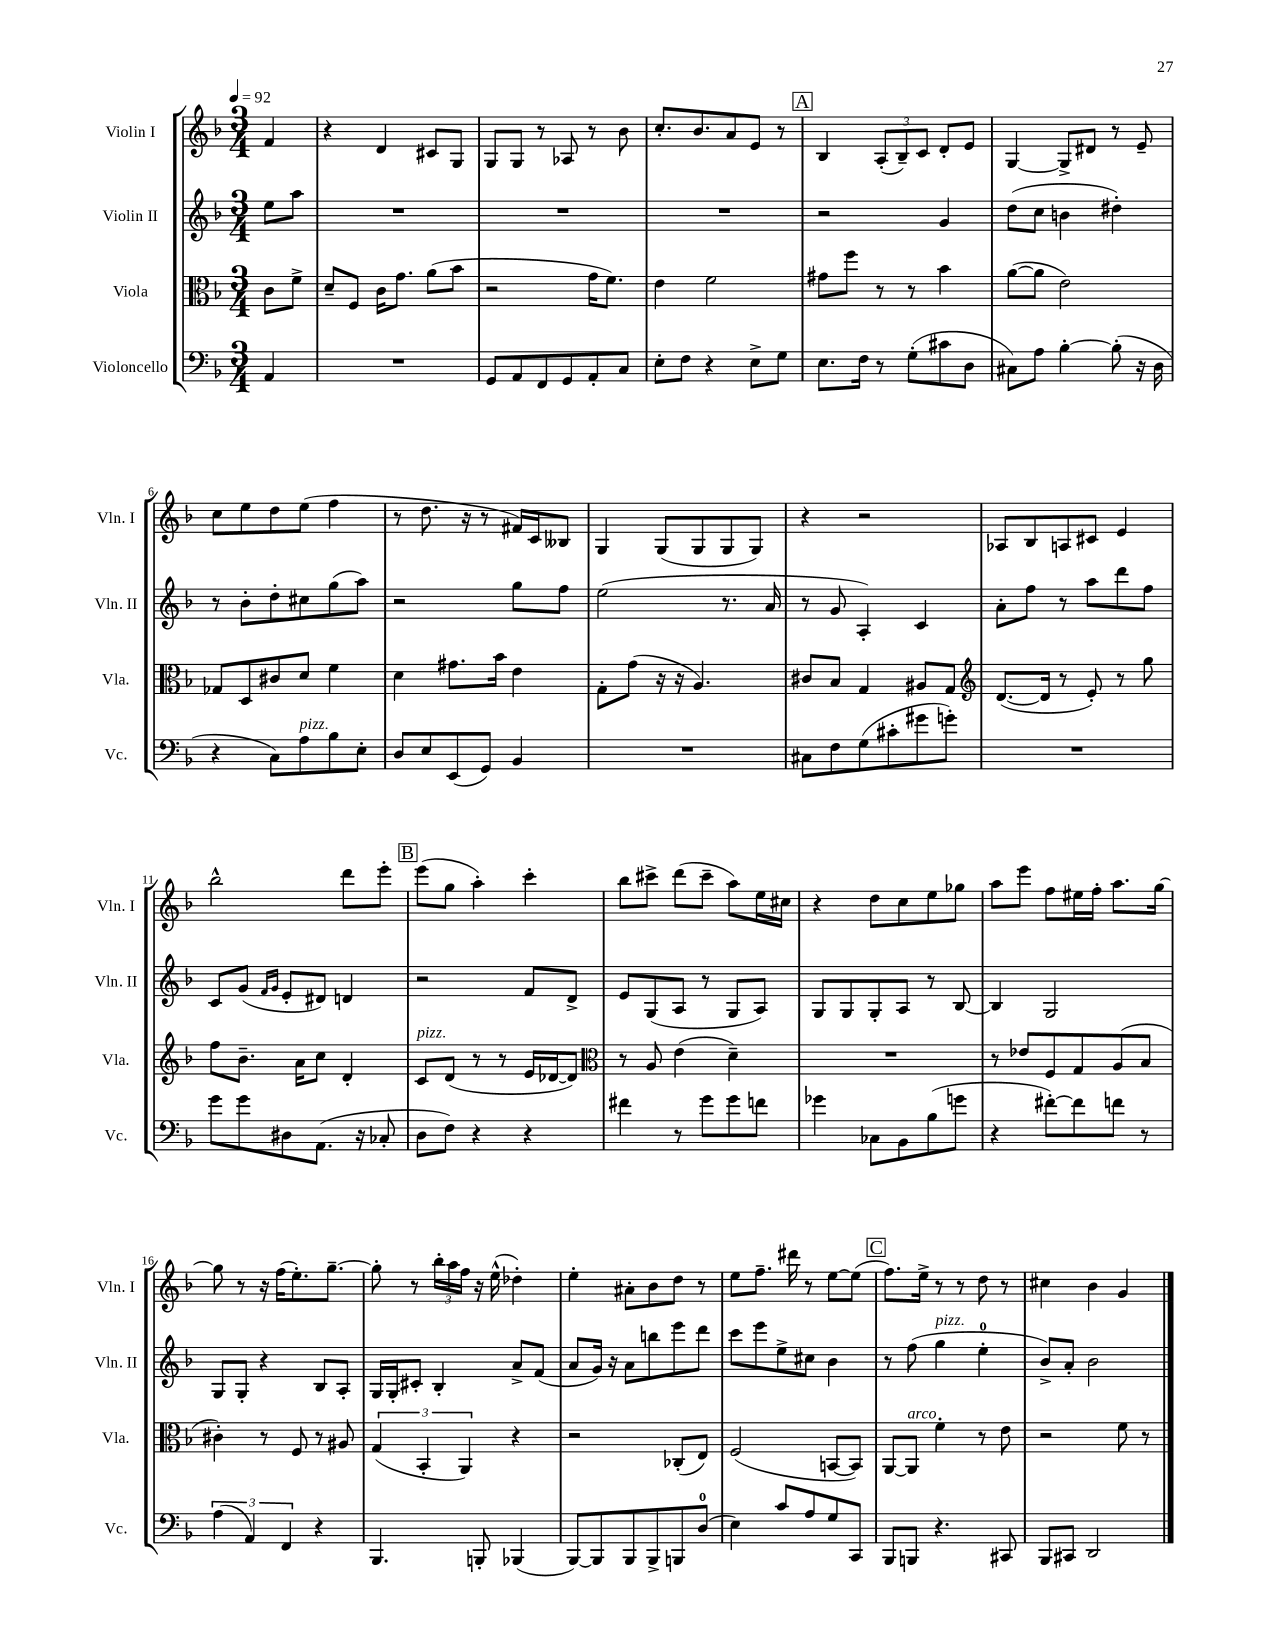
<<
\new StaffGroup <<
\new Staff = "s0" \with { instrumentName = "Violin I" shortInstrumentName = "Vln. I" } {
    \clef treble \key f \major \numericTimeSignature \time 3/4 \partial 4 \tempo 4 = 92
    f'4 |
    r4 d'4 cis'8 g8 |
    g8 g8 r8 aes8 r8 bes'8 |
    c''8.-. bes'8. a'8 e'8 r8 |
    \mark \markup { \box "A" } bes4 \tuplet 3/2 { a8-.( bes8--) c'8 } d'8-. e'8 |
    g4~ g8-> dis'8 r8 e'8-- |
    c''8 e''8 d''8 e''8( f''4 |
    r8 d''8. r16 r8 fis'16) c'16 beses8 |
    g4 g8( g8 g8 g8) |
    r4 r2 |
    aes8 bes8 a8 cis'8 e'4 |
    bes''2-^ d'''8 e'''8-. |
    \mark \markup { \box "B" } e'''8( g''8 a''4-.) c'''4-. |
    bes''8 cis'''8-> d'''8( cis'''8-- a''8) e''16 cis''16 |
    r4 d''8 c''8 e''8 ges''8 |
    a''8 e'''8 f''8 eis''16 f''16-. a''8. g''16~ |
    g''8 r8 r16 f''16( e''8.-.) g''8.~-- |
    g''8-. r8 \tuplet 3/2 { bes''16-. a''16 f''16 } r16 e''16-^( des''4-.) |
    e''4-. ais'8-. bes'8 d''8 r8 |
    e''8 f''8.-- dis'''16 r8 e''8~ e''8( |
    \mark \markup { \box "C" } f''8.) e''16-> r8 r8 d''8 r8 |
    cis''4 bes'4 g'4 \bar "|." |
}
\new Staff = "s1" \with { instrumentName = "Violin II" shortInstrumentName = "Vln. II" } {
    \clef treble \key f \major \numericTimeSignature \time 3/4 \partial 4
    e''8 a''8 |
    R2. |
    R2. |
    R2. |
    \mark \markup { \box "A" } r2 g'4 |
    d''8( c''8 b'4 dis''4-.) |
    r8 bes'8-. d''8-. cis''8 g''8( a''8) |
    r2 g''8 f''8 |
    e''2( r8. a'16 |
    r8 g'8 a4-.) c'4 |
    a'8-. f''8 r8 a''8 d'''8 f''8 |
    c'8 g'8( \grace { f'16 g'16 } e'8-. dis'8) d'4 |
    \mark \markup { \box "B" } r2 f'8 d'8-> |
    e'8 g8( a8 r8 g8 a8) |
    g8 g8 g8-. a8 r8 bes8~ |
    bes4 g2 |
    g8 g8-. r4 bes8 a8-. |
    g16 g16-. cis'8-. bes4-. a'8-> f'8( |
    a'8 g'16) r16 a'8 b''8 e'''8 d'''8 |
    c'''8 e'''8 e''8-> cis''8 bes'4 |
    \mark \markup { \box "C" } r8 f''8( g''4^\markup { \italic "pizz." } e''4-0-. |
    bes'8->) a'8-. bes'2 \bar "|." |
}
\new Staff = "s2" \with { instrumentName = "Viola" shortInstrumentName = "Vla." } {
    \clef alto \key f \major \numericTimeSignature \time 3/4 \partial 4
    c'8 f'8-> |
    d'8-- f8 c'16 g'8. a'8( bes'8 |
    r2 g'16 f'8.) |
    e'4 f'2 |
    \mark \markup { \box "A" } gis'8 f''8 r8 r8 bes'4 |
    a'8~( a'8 e'2) |
    ges8 d8 cis'8 d'8 f'4 |
    d'4 gis'8. bes'16 e'4 |
    g8-. g'8( r16 r16 a4.) |
    cis'8 bes8 g4 ais8 g8 |
    \clef treble d'8.~( d'16 r8 e'8-.) r8 g''8 |
    f''8 bes'8.-- a'16 c''8 d'4-. |
    \mark \markup { \box "B" } c'8^\markup { \italic "pizz." } d'8( r8 r8 e'16 des'16~ des'8) |
    \clef alto r8 a8 e'4( d'4--) |
    R2. |
    r8 ees'8 f8 g8 a8( bes8 |
    cis'4-.) r8 f8 r8 ais8 |
    \tuplet 3/2 { g4( bes,4-. a,4) } r4 |
    r2 ces8-.( e8) |
    f2( b,8~ b,8) |
    \mark \markup { \box "C" } a,8~ a,8^\markup { \italic "arco" } f'4-. r8 e'8 |
    r2 f'8 r8 \bar "|." |
}
\new Staff = "s3" \with { instrumentName = "Violoncello" shortInstrumentName = "Vc." } {
    \clef bass \key f \major \numericTimeSignature \time 3/4 \partial 4
    a,4 |
    R2. |
    g,8 a,8 f,8 g,8 a,8-. c8 |
    e8-. f8 r4 e8-> g8 |
    \mark \markup { \box "A" } e8. f16 r8 g8-.( cis'8 d8 |
    cis8) a8 bes4~-. bes8-.( r16 d16 |
    r4 c8) a8^\markup { \italic "pizz." } bes8 e8-. |
    d8 e8 e,8( g,8) bes,4 |
    R2. |
    cis8 f8 g8( cis'8-. gis'8 g'8-.) |
    R2. |
    g'8 g'8 dis8 a,8.( r16 ces8-. |
    \mark \markup { \box "B" } d8 f8) r4 r4 |
    fis'4 r8 g'8 g'8 f'8 |
    ges'4 ces8 bes,8 bes8( g'8 |
    r4 fis'8~-.) fis'8 f'8 r8 |
    \tuplet 3/2 { a4( a,4) f,4 } r4 |
    bes,,4. b,,8-. bes,,4( |
    bes,,8~) bes,,8 bes,,8 bes,,8-> b,,8 d8-0( |
    e4) c'8 a8 g8 c,8 |
    \mark \markup { \box "C" } bes,,8 b,,8 r4. cis,8 |
    bes,,8 cis,8 d,2 \bar "|." |
}
>>
>>
